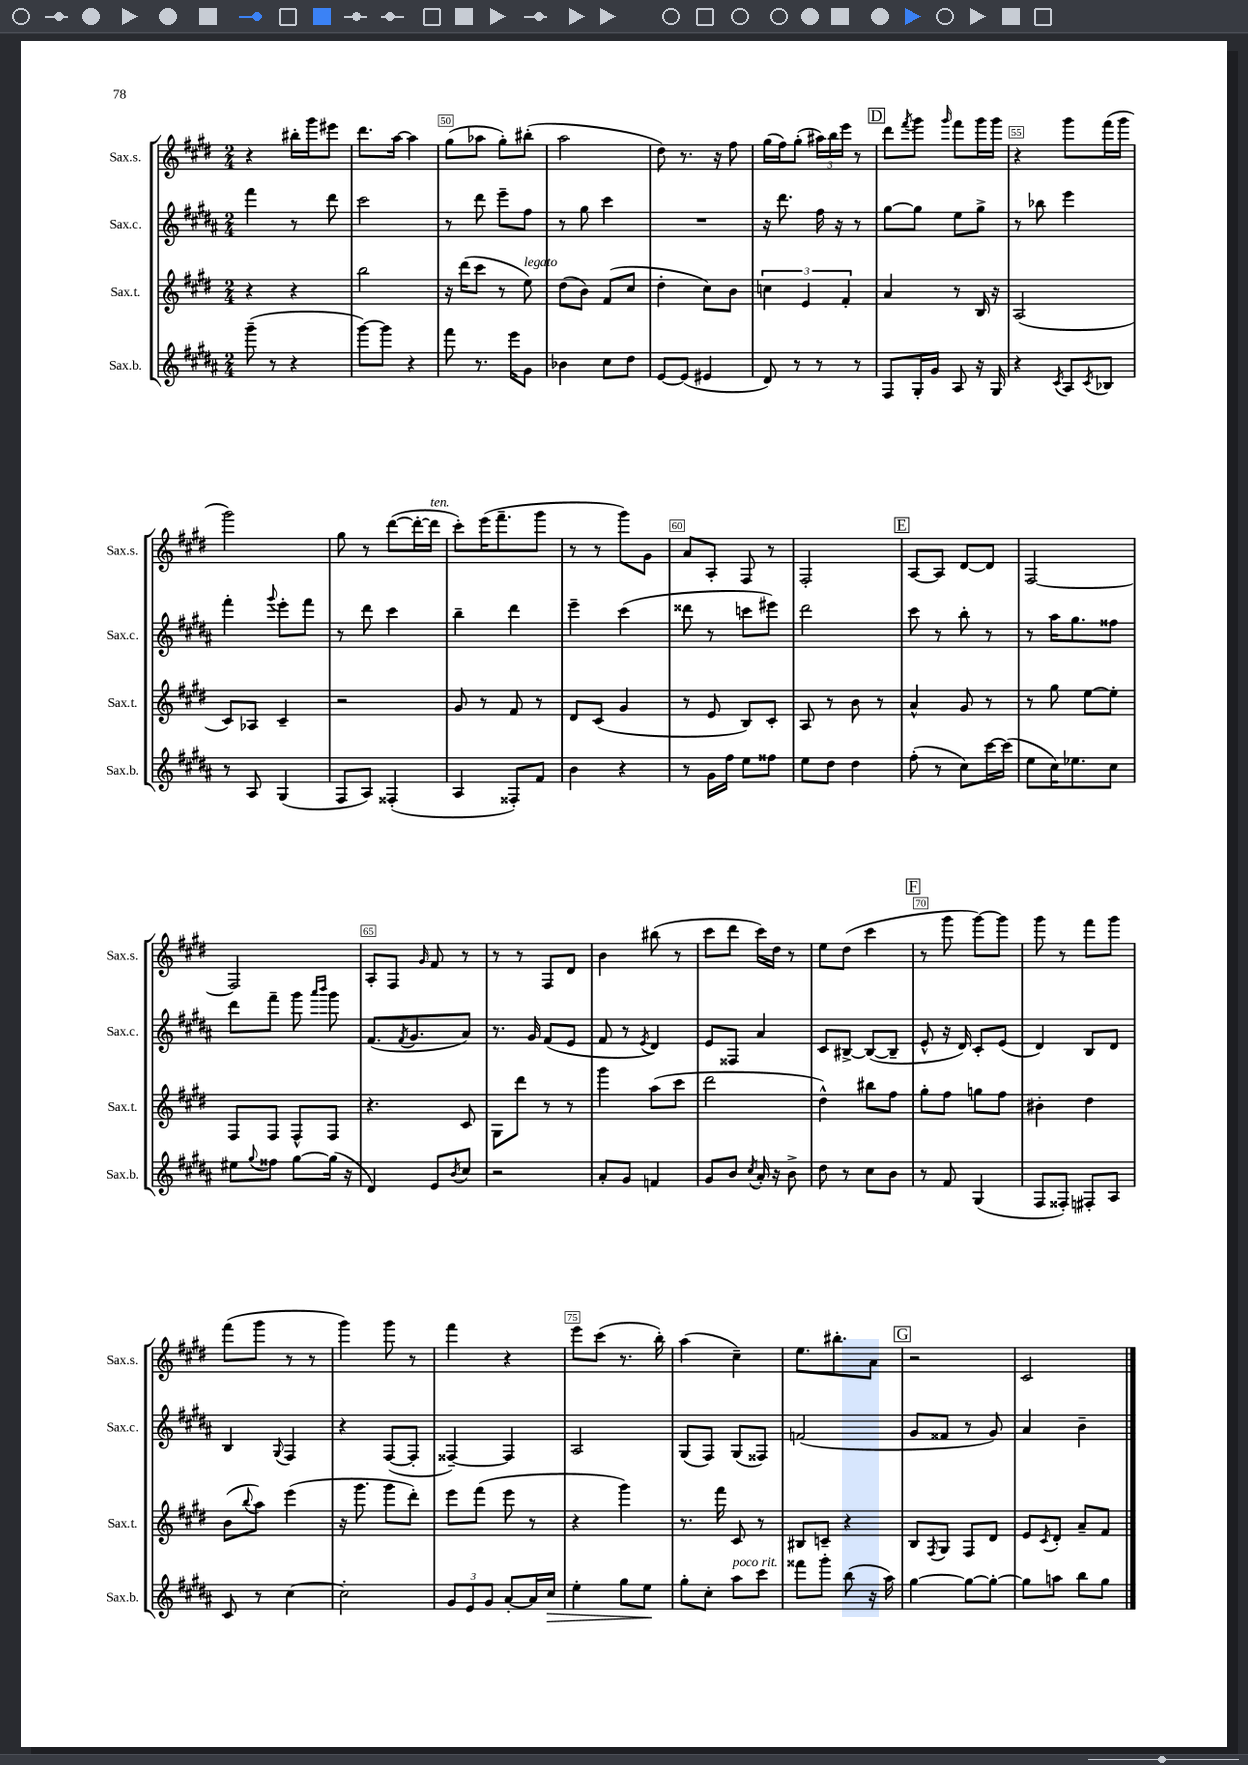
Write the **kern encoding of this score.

**kern	**dynam	**kern	**kern	**kern
*part4	*part4	*part3	*part2	*part1
*staff4	*staff4	*staff3	*staff2	*staff1
*I"Sax.b.	*	*I"Sax.t.	*I"Sax.c.	*I"Sax.s.
*I'Sax.b.	*	*I'Sax.t.	*I'Sax.c.	*I'Sax.s.
*clefG2	*	*clefG2	*clefG2	*clefG2
*k[f#c#g#d#a#]	*	*k[f#c#g#d#]	*k[f#c#g#d#a#]	*k[f#c#g#d#]
*M2/4	*	*M2/4	*M2/4	*M2/4
=48	=48	=48	=48	=48
(8ggg#~\	.	4r	4fff#\	4r
8r	.	.	.	.
4r	.	4r	8r	16bb#X'\LL
.	.	.	.	16ggg#\J
.	.	.	8ddd#\	8eee#X\J
=49	=49	=49	=49	=49
[8ggg#\L)	.	2bb\	2ccc#\	8.ddd#\L
8ggg#\J]	.	.	.	.
.	.	.	.	[16aa\Jk
4r	.	.	.	4aa\]
=50	=50	=50	=50	=50
8fff#\	.	16r	8r	(8gg#\L
.	.	(16ddd#\KL	.	.
8.r	.	8ccc#\J	8ddd#\	8aa-X\J
.	.	8r	8eee~\L	8gg#'\L)
16eee\KL	.	.	.	.
!	!	!LO:TX:a:i:t=legato	!	!
8g#\J	.	8ee\)	8ff#\J	(8bb#X'\J
=51	=51	=51	=51	=51
4b-X\	.	(8dd#\L	8r	2aa\
.	.	8b\J)	8gg#\	.
8cc#\L	.	(8f#/L	4ccc#\	.
8dd#\J	.	8cc#/J	.	.
=52	=52	=52	=52	=52
[8e/L	.	4dd#'\	2r	8dd#\)
(8e/J]	.	.	.	8.r
4e#X/	.	8cc#\L)	.	.
.	.	.	.	16r
.	.	8b\J	.	8ff#\
=53	=53	=53	=53	=53
8d#/)	.	6ccn\	16r	(16gg#\LL
.	.	.	8.ddd#\	16ff#\J)
8r	.	.	.	(8gg#'\J
.	.	6e/	.	.
8r	.	.	16ff#\	24aa#X\LL)
.	.	.	.	24bb\
.	.	.	16r	.
.	.	6f#'/	.	24eee\JJ
8r	.	.	8r	8r
!!LO:REH:place=s1:t=D
=54	=54	=54	=54	=54
8F#/L	.	4a/	[8gg#\L	8ddd#\L
.	.	.	.	8qfff#/
16G#'/L	.	.	8gg#\J]	8ggg#\J
16g#/JJ	.	.	.	.
.	.	.	.	16qqggg#/
8A#/	.	8r	8ee\L	8fff#\L
16r	.	16B/	8gg#^\J	16ggg#\L
16G#/	.	16r	.	16ggg#\JJ
=55	=55	=55	=55	=55
4r	.	(2A/	8r	4r
.	.	.	8bb-X\	.
8qc#/	.	.	.	.
8A#/L	.	.	4eee\	8ggg#\L
8qc#/	.	.	.	.
8B-X/J	.	.	.	(16fff#\L
.	.	.	.	16ggg#\JJ
!!LO:LB:g=z
=56	=56	=56	=56	=56
8r	.	8c#/L)	4fff#'\	2ggg#\)
8A#/	.	8A-X/J	.	.
.	.	.	8qqggg#/	.
(4G#/	.	4c#~/	8eee'\L	.
.	.	.	8fff#\J	.
=57	=57	=57	=57	=57
8F#/L	.	2r	8r	8gg#\
8A#/J)	.	.	8ddd#\	8r
(4F##X'/	.	.	4ccc#\	([8ddd#\L
.	.	.	.	16ddd#'\L_
!	!	!	!	!LO:TX:a:i:t=ten.
.	.	.	.	16ddd#\JJ]
=58	=58	=58	=58	=58
4A#/	.	8g#/	4bb~\	8ccc#'\L)
.	.	8r	.	(16eee\K
.	.	.	.	8.fff#~\
8F##X'/L)	.	8f#/	4ddd#\	.
8f#/J	.	8r	.	8ggg#\J
=59	=59	=59	=59	=59
4b\	.	8d#/L	4eee~\	8r
.	.	(8c#/J	.	8r
4r	.	4g#/	(4ccc#\	8ggg#\L)
.	.	.	.	8g#\J
=60	=60	=60	=60	=60
8r	.	8r	8ddd##X\	8a/L
16g#\LL	.	8e/	8r	8A'/J
16ff#\JJ	.	.	.	.
8ee\L	.	8B/L)	8cccn\L	8F#/
8ff##X\J	.	8c#'/J	8eee#X\J)	8r
=61	=61	=61	=61	=61
8ee\L	.	8A/	2ddd#\	2F#'/
8dd#\J	.	8r	.	.
4dd#\	.	8b\	.	.
.	.	8r	.	.
!!LO:REH:place=s1:t=E
=62	=62	=62	=62	=62
(8ff#'\	.	4a^^/	8ccc#\	[8A/L
8r	.	.	8r	8A/J]
8cc#\L)	.	8g#/	8bb'\	[8d#/L
[16ccc#\L	.	8r	8r	8d#/J]
(16ccc#\JJ]	.	.	.	.
=63	=63	=63	=63	=63
8ee\L	.	8r	8r	[2F#/
16cc#\K)	.	8gg#\	16aa#\KL	.
8.ee-X\	.	.	8.gg#\	.
.	.	[8ee\L	.	.
8cc#\J	.	8ee'\J]	8ff##X\J	.
!!LO:LB:g=z
=64	=64	=64	=64	=64
8ee#X\L	.	8F#/L	8ddd#\L	2F#/]
8qqgg#/	.	.	.	.
8ff##X\J	.	8F#/J	8fff#~\J	.
[8gg#\L	.	8F#^^/L	8ggg#\	.
.	.	.	16qqaaa#/LL	.
.	.	.	16qqbbb/JJ	.
(16gg#\Jk]	.	8F#/J	8ggg#\	.
16r	.	.	.	.
=65	=65	=65	=65	=65
4d#/)	.	4.r	(8.f#/L	8A'/L
.	.	.	.	8F#/J
.	.	.	8qf#/	.
.	.	.	8.g#/	.
.	.	.	.	16qqg#/
8e/L	.	.	.	8f#/
8qb/	.	.	.	.
8cc#/J	.	8c#/	8a#/J)	8r
=66	=66	=66	=66	=66
2r	.	8G#\L	8.r	8r
.	.	8ddd#\J	.	8r
.	.	.	16g#/	.
.	.	8r	(8f#/L	8F#/L
.	.	8r	8e/J	8d#/J
=67	=67	=67	=67	=67
8a#'/L	.	4ggg#\	8f#/	4b\
8g#/J	.	.	8r	.
.	.	.	8qe/	.
4fn/	.	(8aa\L	4d#/)	(8bb#X\
.	.	8ccc#\J	.	8r
=68	=68	=68	=68	=68
8g#/L	.	2ddd#\	8e/L	8ccc#\L
8b/J	.	.	8F##X/J	8ddd#\J
8qcc#/	.	.	.	.
16a#'/	.	.	4a#/	16ccc#\LL)
16r	.	.	.	16dd#\JJ
8b^\	.	.	.	8r
=69	=69	=69	=69	=69
8dd#\	.	4dd#^^\)	8c#/L	8ee\L
8r	.	.	[8B#X^/J	(8dd#\J
8cc#\L	.	8bb#X\L	(8B#/L_	4ccc#\
8b\J	.	8ff#\J	8B#~/J]	.
!!LO:REH:place=s1:t=F
=70	=70	=70	=70	=70
8r	.	8gg#'\L	8e^^/	8r
8f#/	.	8ff#\J	16r	8ggg#\
.	.	.	16d#/)	.
(4G#/	.	8ggn\L	8c#'/L	[8ggg#\L)
.	.	8ff#\J	(8e/J	8ggg#\J]
=71	=71	=71	=71	=71
8F#/L	.	4b#X'\	4d#/)	8ggg#\
8F##X'/J)	.	.	.	8r
8F#X'/L	.	4dd#\	8B/L	8fff#\L
8A#/J	.	.	8d#/J	8ggg#\J
!!LO:LB:g=z
=72	=72	=72	=72	=72
8c#/	.	(8b\L	4B/	(8fff#\L
.	.	8qqbb/	.	.
8r	.	8aa\J)	.	8ggg#\J
.	.	.	8qqG#/	.
[4cc#\	.	(4eee\	4F#/	8r
.	.	.	.	8r
=73	=73	=73	=73	=73
2cc#'\]	.	16r	4r	4ggg#\)
.	.	8.ggg#\	.	.
.	.	8ggg#\L	([8F#/L	8ggg#\
.	.	8ddd#'\J)	8F#'/J]	8r
=74	=74	=74	=74	=74
12g#/L	.	8eee\L	[4F##X~/)	4fff#\
12e/	.	.	.	.
.	.	(8fff#\J	.	.
12g#/J	.	.	.	.
[8a#'/L	.	8eee\	4F##/]	4r
16a#/L]	.	8r	.	.
!	!LO:HP:b	!	!	!
16cc#/JJ	>	.	.	.
=75	=75	=75	=75	=75
4ee'\	.	4r	2A#/	8eee\L
.	.	.	.	(8ccc#\J
8gg#\L	.	4ggg#\)	.	8.r
8ee\J	.	.	.	.
.	.	.	.	16bb'\)
.	]	.	.	.
=76	=76	=76	=76	=76
8gg#'\L	.	8.r	(8G#/L	(4aa\
8cc#'\J	.	.	8F#/J)	.
.	.	16fff#\	.	.
!LO:TX:a:i:t=poco rit.	!	!	!	!
8aa#\L	.	8c#/	(8G#/L	4cc#~\)
8ccc#\J	.	8r	8F##X/J)	.
=77	=77	=77	=77	=77
8fff##X\L	.	8B#X/L	(2fn/	8.ee\L
8ggg#'\J	.	8cn~/J	.	.
.	.	.	.	8.bb#X'\
(8bb\	.	4r	.	.
16r	.	.	.	8a\J
16aa#\)	.	.	.	.
!!LO:REH:place=s1:t=G
=78	=78	=78	=78	=78
[4gg#\	.	8B/L	8g#/L	2r
.	.	8qF#/	.	.
.	.	8G#/J	8f##X/J	.
8gg#\L_	.	8F#/L	8r	.
8gg#'\J_	.	8d#/J	8g#/)	.
=79	=79	=79	=79	=79
8gg#\L]	.	8e/L	4a#/	2c#/
.	.	8qc#/	.	.
8aan\J	.	8d#'/J	.	.
8bb\L	.	8a~/L	4b~\	.
8gg#\J	.	8f#/J	.	.
==	==	==	==	==
*-	*-	*-	*-	*-
